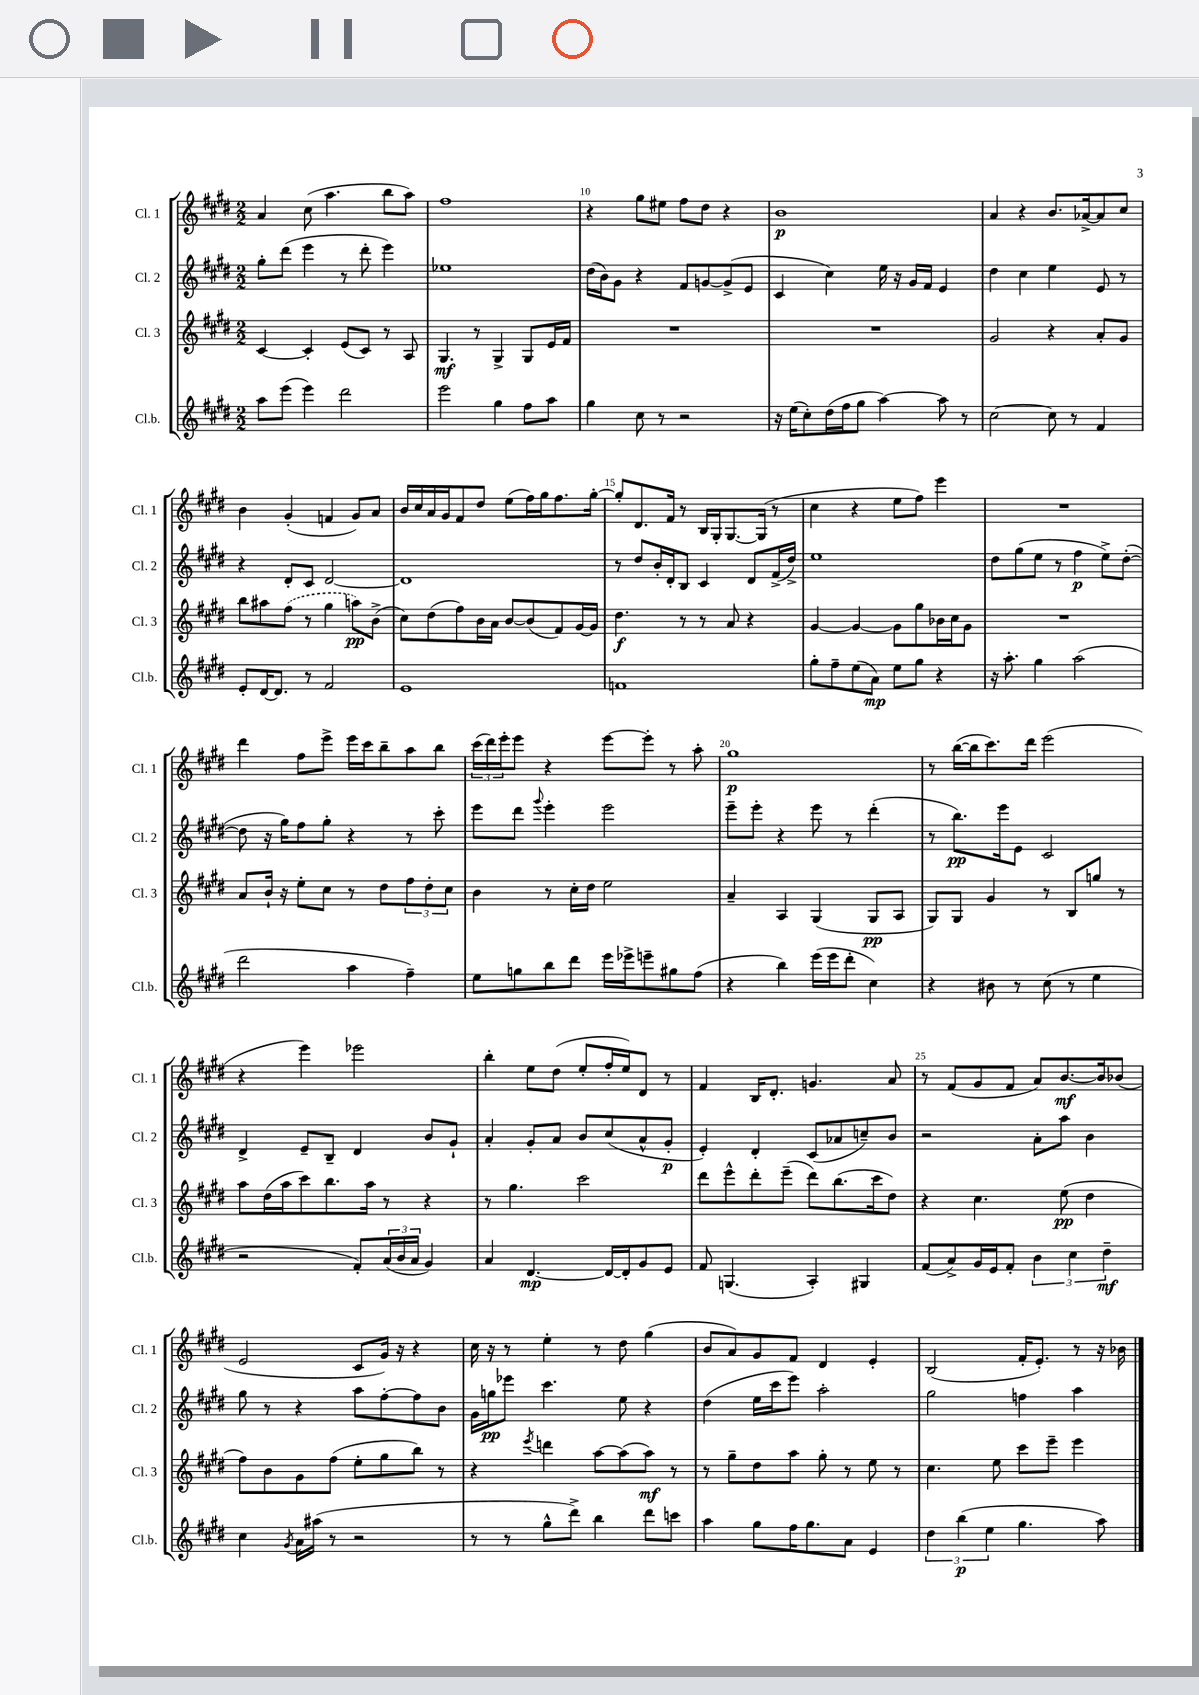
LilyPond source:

<<
\new StaffGroup <<
\new Staff = "s0" \with { instrumentName = "Cl. 1" shortInstrumentName = "Cl. 1" } {
    \clef treble \key e \major \numericTimeSignature \time 2/2
    a'4 cis''8( a''4. b''8 a''8) |
    fis''1 |
    r4 gis''8 eis''8 fis''8 dis''8 r4 |
    b'1\p |
    a'4 r4 b'8. aes'16~-> aes'8 cis''8 |
    b'4 gis'4-.( f'4 gis'8) a'8 |
    b'16 cis''16 a'16 gis'16 fis'8 dis''8 e''8( fis''16) gis''16 fis''8. gis''16~-. |
    gis''8-. dis'8. fis'16 r8 b16 gis16-. gis8.~ gis16( r8 |
    cis''4 r4 e''8 fis''8) e'''4 |
    R1 |
    dis'''4 fis''8 e'''8-> e'''16 cis'''16 b''8-- a''8 b''8 |
    \tuplet 3/2 { cis'''16( dis'''16) e'''16-. } e'''8 r4 e'''8~ e'''8-. r8 a''8-. |
    gis''1\p |
    r8 b''16~( b''16 cis'''8.) dis'''16 e'''2( |
    r4 e'''4) ees'''2 |
    b''4-. e''8 dis''8( e''8-. fis''16-. e''16) dis'8 r8 |
    fis'4 b16 dis'8.-. g'4. a'8 |
    r8 fis'8( gis'8 fis'8 a'8) b'8.~\mf b'16 bes'8( |
    e'2 cis'8 gis'16) r16 r4 |
    cis''16 r16 r8 e''4-. r8 dis''8 gis''4( |
    b'8 a'8) gis'8 fis'8 dis'4 e'4-. |
    b2( fis'16-. e'8.-.) r8 r16 bes'16 \bar "|." |
}
\new Staff = "s1" \with { instrumentName = "Cl. 2" shortInstrumentName = "Cl. 2" } {
    \clef treble \key e \major \numericTimeSignature \time 2/2
    gis''8-. dis'''8( e'''4 r8 dis'''8-. e'''4) |
    ees''1 |
    dis''16( b'16) gis'8 r4 fis'8 g'8~ g'8->( e'8 |
    cis'4 cis''4) e''16 r16 gis'16 fis'16 e'4 |
    dis''4 cis''4 e''4 e'8 r8 |
    r4 dis'8-. cis'8 dis'2~ |
    dis'1 |
    r8 dis''8 b'16-. dis'16-. b8 cis'4 dis'8 fis'16->( dis''16->) |
    e''1 |
    dis''8 gis''8( e''8 r8 fis''4\p e''8->) dis''8~-.( |
    dis''8 r16 gis''16) fis''8 gis''8-. r4 r8 cis'''8-. |
    e'''8 dis'''8 \appoggiatura { gis'''8 } e'''4-. e'''2 |
    e'''8-- e'''8-. r4 e'''8 r8 dis'''4-.( |
    r8 b''8.\pp) e'''16 e'8 cis'2 |
    dis'4-> e'8-- b8-- dis'4 b'8 gis'8-! |
    a'4-. gis'8-. a'8 b'8 cis''8( a'8-^ gis'8-.\p |
    e'4-.) dis'4-. cis'8( aes'8 c''8--) b'8 |
    r2 a'8-. a''8 b'4 |
    gis''8 r8 r4 a''8 fis''8~-. fis''8 b'8 |
    gis'16 g''16\pp ees'''8 cis'''4. e''8 r4 |
    dis''4( e''16 cis'''16 e'''8) a''2-. |
    gis''2 f''4 a''4 \bar "|." |
}
\new Staff = "s2" \with { instrumentName = "Cl. 3" shortInstrumentName = "Cl. 3" } {
    \clef treble \key e \major \numericTimeSignature \time 2/2
    cis'4~ cis'4-. e'8( cis'8) r8 a8 |
    gis4.\mf r8 gis4-> gis8 e'16 fis'16 |
    R1 |
    R1 |
    gis'2 r4 a'8-. gis'8 |
    b''8 ais''8 \once \slurDashed fis''8( r8 gis''4 a''8\pp) b'8->( |
    cis''8) dis''8( fis''8) b'16 a'16 b'8~ b'8( fis'8) gis'16~ gis'16 |
    dis''4.\f r8 r8 a'8 r4 |
    gis'4~ gis'4~ gis'8 gis''8 bes'16 cis''16 gis'8 |
    R1 |
    a'8 b'16-! r16 e''8-. cis''8 r8 dis''8 \tuplet 3/2 { fis''8 dis''8-. cis''8 } |
    b'4 r8 cis''16-. dis''16 e''2 |
    a'4-- a4 gis4( gis8\pp a8 |
    gis8) gis8 gis'4 r8 b8 g''8 r8 |
    a''8 dis''16( a''16 cis'''8) b''8. a''16 r8 r4 |
    r8 gis''4. cis'''2 |
    dis'''8 e'''8-^ dis'''8-. e'''8--( dis'''8) b''8.( cis'''16 dis''8) |
    r4 cis''4. e''8\pp( dis''4 |
    fis''8) b'8 gis'8 fis''8( e''8-. gis''8 b''8) r8 |
    r4 \acciaccatura { e'''8 } d'''4 a''8~ a''8( a''8\mf) r8 |
    r8 gis''8-- dis''8 a''8 gis''8-. r8 e''8 r8 |
    cis''4. e''8 cis'''8 e'''8-- e'''4 \bar "|." |
}
\new Staff = "s3" \with { instrumentName = "Cl.b." shortInstrumentName = "Cl.b." } {
    \clef treble \key e \major \numericTimeSignature \time 2/2
    a''8 e'''8( e'''4) dis'''2 |
    e'''2 gis''4 fis''8 a''8 |
    gis''4 cis''8 r8 r2 |
    r16 e''16( cis''8-.) dis''16( fis''16 gis''8 a''4~) a''8 r8 |
    cis''2~ cis''8 r8 fis'4 |
    e'8-. dis'16~ dis'8. r8 fis'2 |
    e'1 |
    f'1 |
    gis''8-. fis''8-- e''8( a'8\mp) e''8 gis''8 r4 |
    r16 a''8.-. gis''4 a''2( |
    dis'''2 a''4 fis''4--) |
    e''8 g''8 b''8 dis'''8 e'''16 ees'''16-> e'''8-- gis''8 fis''8( |
    r4 b''4) e'''16( e'''16 dis'''8-. cis''4) |
    r4 bis'8 r8 cis''8( r8 e''4 |
    r2 fis'8-.) \tuplet 3/2 { a'16( b'16 a'16 } gis'4) |
    a'4 dis'4.~\mp dis'16~ dis'16-. gis'8 e'8 |
    fis'8 g4.( a4-.) gis4 |
    fis'8( a'8->) gis'16 e'16 fis'8-. \tuplet 3/2 { b'4 cis''4 dis''4--\mf } |
    cis''4 \acciaccatura { gis'8 } a'16 ais''16( r8 r2 |
    r8 r8 gis''8-^ dis'''8->) b''4 dis'''8 c'''8 |
    a''4 gis''8 fis''16 gis''8. a'8 e'4 |
    \tuplet 3/2 { dis''4 b''4\p( e''4 } gis''4. a''8) \bar "|." |
}
>>
>>
